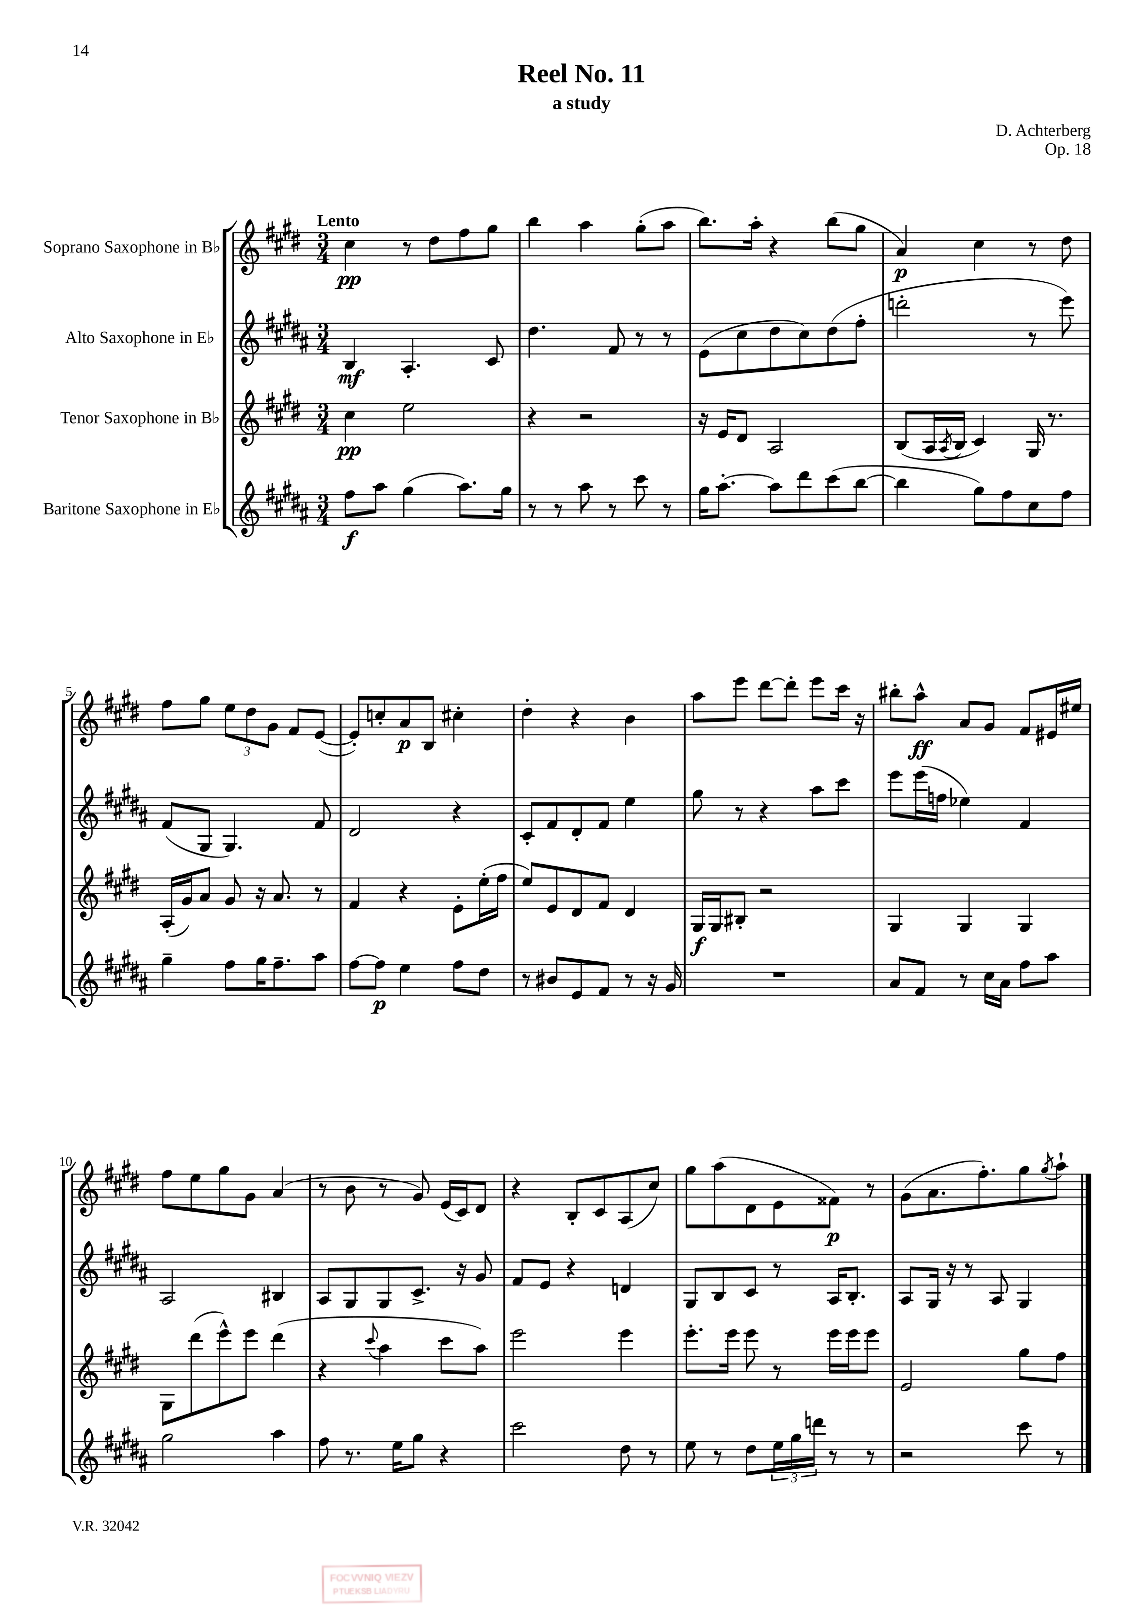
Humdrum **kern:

**kern	**kern	**kern	**kern
*staff4	*staff3	*staff2	*staff1
*clefG2	*clefG2	*clefG2	*clefG2
*k[f#c#g#d#a#]	*k[f#c#g#d#]	*k[f#c#g#d#a#]	*k[f#c#g#d#]
*M3/4	*M3/4	*M3/4	*M3/4
8ff#\L	4cc#\	4B/	4cc#\
8aa#\J	.	.	.
(4gg#\	2ee\	4.A#'/	8r
.	.	.	8dd#\L
8.aa#\L)	.	.	8ff#\
.	.	8c#/	8gg#\J
16gg#\Jk	.	.	.
=	=	=	=
8r	4r	4.dd#\	4bb\
8r	.	.	.
8aa#\	2r	.	4aa\
8r	.	8f#/	.
8ccc#\	.	8r	(8gg#'\L
8r	.	8r	8aa\J
=	=	=	=
16gg#\LK	16r	(8e\L	8.bb\L)
[8.aa#'\J	16e/LK	.	.
.	8d#/J	8cc#\	.
.	.	.	16aa'\Jk
8aa#\]L	2A/	8dd#\	4r
8ddd#\	.	8cc#\)	.
(8ccc#\	.	(8dd#\	(8bb\L
[8bb\J	.	8ff#'\J	8gg#\J
=	=	=	=
4bb\]	(8B/L	2ddd'\	4a/)
.	16A/L	.	.
.	8qA/	.	.
.	16B/JJ	.	.
8gg#\L)	4c#/)	.	4cc#\
8ff#\	.	.	.
8cc#\	16G#/	8r	8r
.	8.r	.	.
8ff#\J	.	8eee\)	8dd#\
=	=	=	=
4gg#~\	(16A'/LL	(8f#/L	8ff#\L
.	16g#/J)	.	.
.	8a/J	8G#/J	8gg#\J
8ff#\L	8g#/	4.G#/)	12ee\L
.	.	.	12dd#\
16gg#\K	16r	.	.
.	.	.	12g#\J
8.ff#~\	8.a/	.	.
.	.	.	8f#/L
8aa#\J	8r	8f#/	([8e/J
=	=	=	=
[8ff#\L	4f#/	2d#/	8e'/]L)
8ff#\]J	.	.	8cc'/
4ee\	4r	.	8a/
.	.	.	8B/J
8ff#\L	8e'\L	4r	4cc#'\
8dd#\J	(16ee'\L	.	.
.	16ff#\JJ	.	.
=	=	=	=
8r	8ee/L)	8c#'/L	4dd#'\
8b#/L	8e/	8f#/	.
8e/	8d#/	8d#'/	4r
8f#/J	8f#/J	8f#/J	.
8r	4d#/	4ee\	4b\
16r	.	.	.
16g#/	.	.	.
=	=	=	=
2.r	16G#/LL	8gg#\	8aa\L
.	16G#/J	.	.
.	8B#'/J	8r	8eee\J
.	2r	4r	[8ddd#\L
.	.	.	8ddd#'\]J
.	.	8aa#\L	8eee\L
.	.	8ccc#\J	16ccc#\Jk
.	.	.	16r
=	=	=	=
8a#/L	4G#/	8eee\L	8bb#'\L
8f#/J	.	(16eee\L	8aa^^\J
.	.	16ff\JJ	.
8r	4G#/	4ee-\)	8a/L
16cc#\LL	.	.	8g#/J
16a#\JJ	.	.	.
8ff#\L	4G#/	4f#/	8f#/L
8aa#\J	.	.	16e#/L
.	.	.	16ee#/JJ
=	=	=	=
2gg#\	8G#\L	2A#/	8ff#\L
.	(8ddd#\	.	8ee\
.	8eee^^\)	.	8gg#\
.	8eee\J	.	8g#\J
4aa#\	(4ddd#\	4B#/	(4a/
=	=	=	=
8ff#\	4r	8A#/L	8r
8.r	.	8G#/	8b\
.	8qqccc#/	.	.
.	4aa\	8G#/	8r
16ee\LK	.	.	.
8gg#\J	.	8.c#^/J	8g#/)
4r	8ccc#\L	.	(16e/LL
.	.	16r	16c#/J)
.	8aa\J)	8g#/	8d#/J
=	=	=	=
2ccc#\	2eee\	8f#/L	4r
.	.	8e/J	.
.	.	4r	8B'/L
.	.	.	8c#/
8dd#\	4eee\	4d/	(8A/
8r	.	.	8cc#/J)
=	=	=	=
8ee\	8.eee'\L	8G#/L	8gg#\L
8r	.	8B/	(8aa\
.	16eee\Jk	.	.
8dd#\L	8eee\	8c#/J	8d#\
24ee\L	8r	8r	8e\
24gg#\	.	.	.
24ddd\JJ	.	.	.
8r	16eee\LL	16A#/LK	8f##\J)
.	16eee\J	8.B'/J	.
8r	8eee\J	.	8r
=	=	=	=
2r	2e/	8A#/L	(8g#\L
.	.	16G#/Jk	8.a\
.	.	16r	.
.	.	8r	.
.	.	.	8.ff#'\)
.	.	8A#/	.
8ccc#\	8gg#\L	4G#/	8gg#\
.	.	.	8qgg#/
8r	8ff#\J	.	8aa`\J
==	==	==	==
*-	*-	*-	*-
